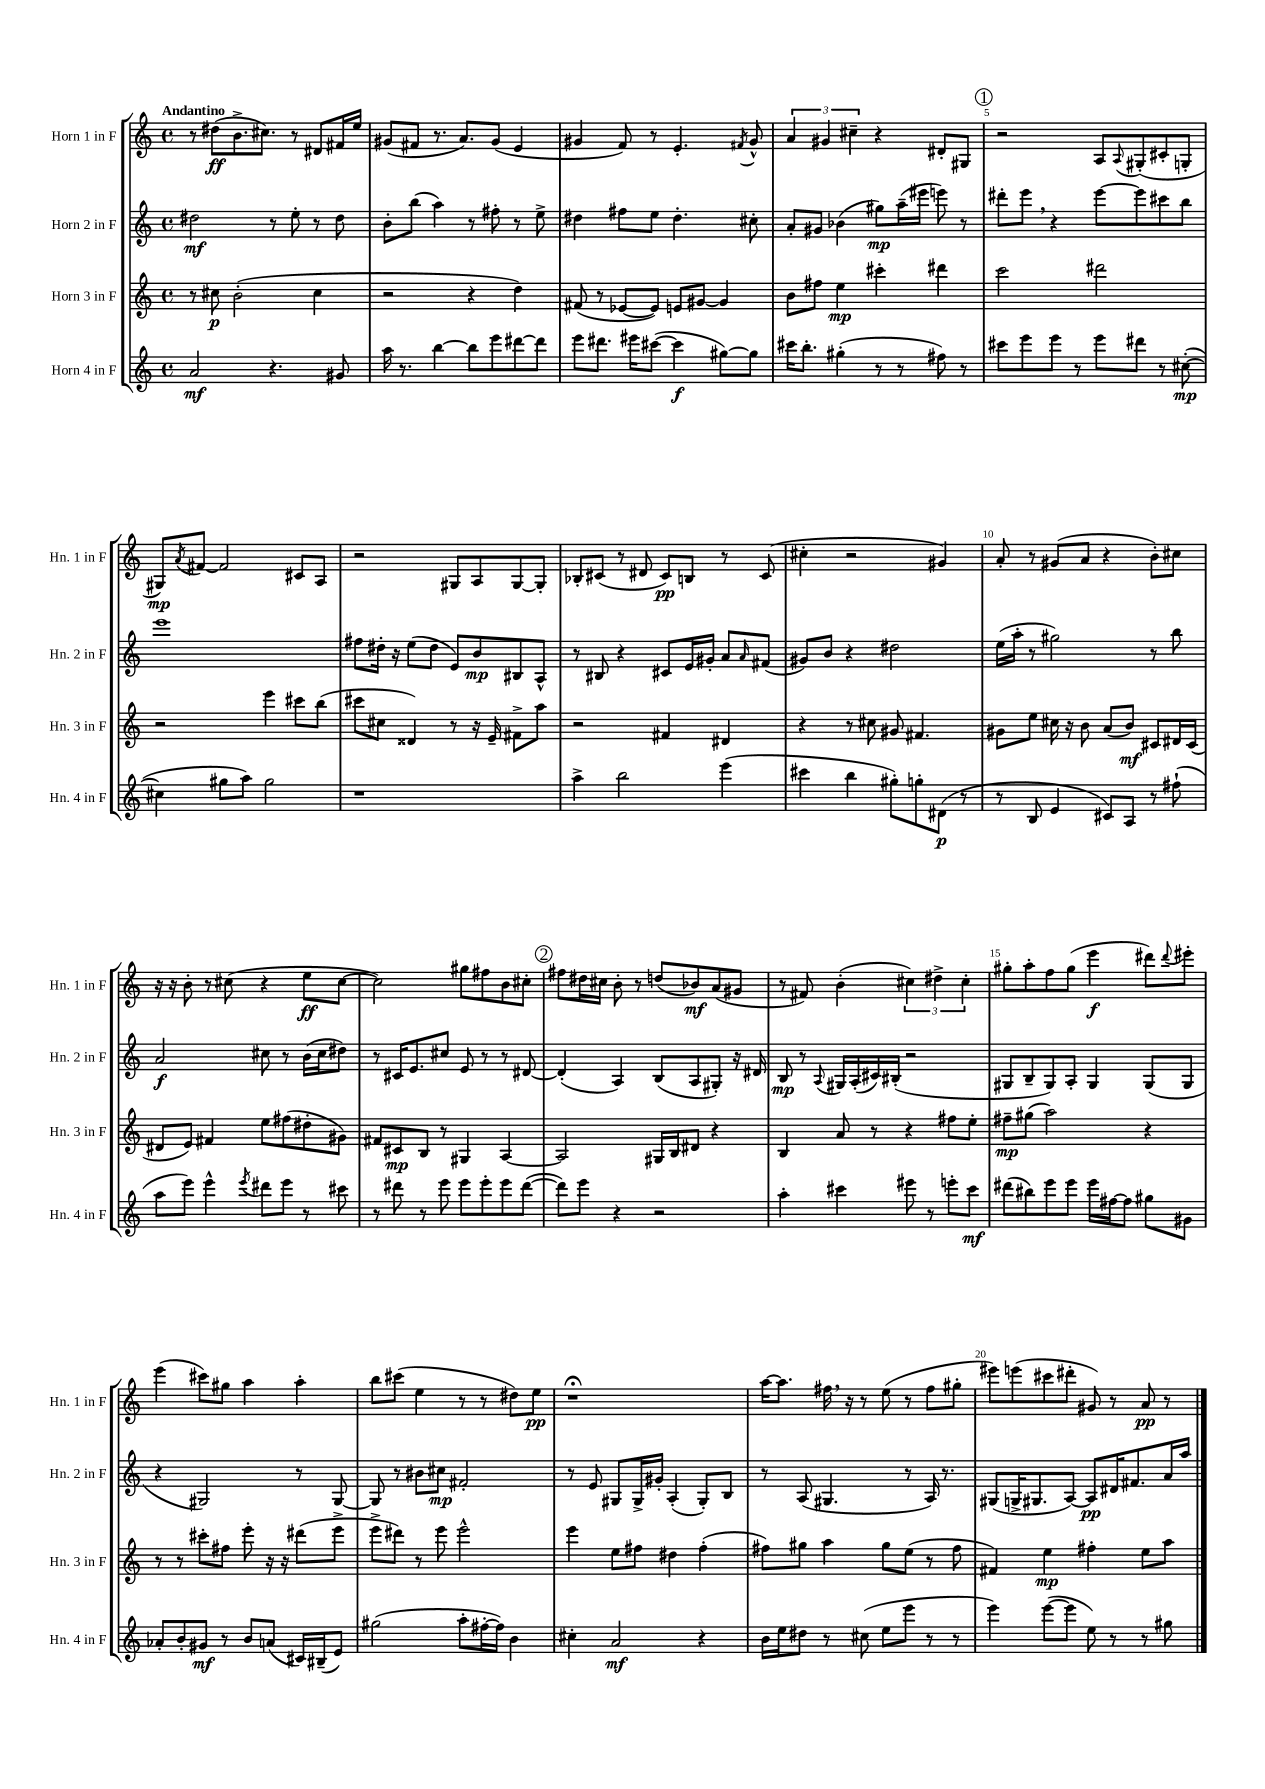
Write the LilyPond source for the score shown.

<<
\new StaffGroup <<
\new Staff = "s0" \with { instrumentName = "Horn 1 in F" shortInstrumentName = "Hn. 1 in F" } {
    \clef treble \key c \major \defaultTimeSignature \time 4/4 \tempo "Andantino"
    r8 dis''8\ff( b'8.-> cis''8.) r8 dis'8 fis'16 e''16 |
    gis'8( fis'8 r8. a'8.) gis'8( e'4 |
    gis'4 f'8) r8 e'4.-. \acciaccatura { fis'8 } gis'8-^ |
    \tuplet 3/2 { a'4 gis'4 cis''4-- } r4 dis'8-. gis8 |
    \mark \markup { \circle "1" } r2 a8 \appoggiatura { a8 } gis8-.( cis'8-. g8-. |
    gis8\mp) \acciaccatura { a'8 } fis'8~ fis'2 cis'8 a8 |
    r2 gis8 a8 gis8~ gis8-. |
    bes8-. cis'8( r8 dis'8 cis'8\pp) b8 r8 cis'8( |
    cis''4-. r2 gis'4) |
    a'8-. r8 gis'8( a'8 r4 b'8-.) cis''8 |
    r16 r16 b'8-. r8 cis''8( r4 e''8\ff cis''8~ |
    cis''2) gis''8 fis''8 b'8 cis''8-. |
    \mark \markup { \circle "2" } fis''8 dis''16 cis''16 b'8-. r8 d''8( bes'8\mf) a'8( gis'8 |
    r8 fis'8) b'4-.( \tuplet 3/2 { cis''4) dis''4-> cis''4-. } |
    gis''8-. a''8-. f''8 gis''8( e'''4\f dis'''8) \appoggiatura { dis'''8 } eis'''8-. |
    e'''4( cis'''8) gis''8 a''4 a''4-. |
    b''8 cis'''8( e''4 r8 r8 dis''8) e''8\pp |
    r1\fermata |
    a''16~ a''8. fis''16 \breathe r16 r8 e''8( r8 fis''8 gis''8-. |
    eis'''8) e'''8( cis'''8 dis'''8-. gis'8) r8 a'8\pp r8 \bar "|." |
}
\new Staff = "s1" \with { instrumentName = "Horn 2 in F" shortInstrumentName = "Hn. 2 in F" } {
    \clef treble \key c \major \defaultTimeSignature \time 4/4
    dis''2\mf r8 e''8-. r8 dis''8 |
    b'8-. b''8( a''4) r8 fis''8-. r8 e''8-> |
    dis''4 fis''8 e''8 dis''4.-. cis''8-. |
    a'8-. gis'8 bes'4( gis''8\mp) a''16--( eis'''16 e'''8) r8 |
    \mark \markup { \circle "1" } dis'''8-. e'''8 \breathe r4 e'''8~ e'''8 cis'''8 b''8 |
    e'''1 |
    fis''8 dis''16-. r16 e''8( dis''8 e'8) b'8\mp bis8 a8-^ |
    r8 bis8 r4 cis'8 e'16 gis'16-. a'8 \grace { a'16 } fis'8( |
    gis'8) b'8 r4 dis''2 |
    e''16( a''16-. r8 gis''2) r8 b''8 |
    a'2\f cis''8 r8 b'16( cis''16 dis''8) |
    r8 cis'16 e'8. cis''8 e'8 r8 r8 dis'8~ |
    \mark \markup { \circle "2" } dis'4-.( a4) b8( a8 gis8-.) r16 dis'16 |
    b8\mp r8 \appoggiatura { a8 } gis16 a16-.( cis'16) bis16-.( r2 |
    gis8 b8-- gis8) a8-. gis4 gis8( gis8 |
    r4 gis2) r8 gis8~ |
    gis8 r8 bis'8 cis''8\mp fis'2-. |
    r8 e'8 gis8 gis16-> gis'16-. a4-.( gis8-.) b8 |
    r8 a8( gis4. r8 a16) r8. |
    gis8( g16-> gis8. a8~) a8\pp dis'16 fis'8. a'16 a''16 \bar "|." |
}
\new Staff = "s2" \with { instrumentName = "Horn 3 in F" shortInstrumentName = "Hn. 3 in F" } {
    \clef treble \key c \major \defaultTimeSignature \time 4/4
    r8 cis''8\p b'2-.( cis''4 |
    r2 r4 d''4) |
    fis'8( r8 ees'8~ ees'8) e'8 gis'8~ gis'4 |
    b'8 fis''8 e''4\mp cis'''4-. dis'''4 |
    \mark \markup { \circle "1" } c'''2 dis'''2 |
    r2 e'''4 cis'''8 b''8( |
    cis'''8 cis''8 disis'4) r8 r16 e'16-- fis'8-> a''8 |
    r2 fis'4 dis'4 |
    r4 r8 cis''8 gis'8 fis'4. |
    gis'8 e''8 cis''16 r16 b'8 a'8( b'8\mf) cis'8 dis'16 cis'16( |
    dis'8 e'8) fis'4 e''8 fis''8( dis''8-. gis'8) |
    fis'8 cis'8\mp b8 r8 gis4 a4~ |
    \mark \markup { \circle "2" } a2 gis16 b16 dis'8 r4 |
    b4 a'8 r8 r4 fis''8 e''8-. |
    fis''8--\mp gis''8( a''2) r4 |
    r8 r8 cis'''8-. fis''8 e'''8-. r16 r16 dis'''8( e'''8-> |
    e'''8-> dis'''8) r8 e'''8 e'''2-^ |
    e'''4 e''8 fis''8 dis''4 fis''4-.( |
    fis''8) gis''8 a''4 gis''8 e''8( r8 fis''8 |
    fis'4) e''4\mp fis''4-. e''8 a''8 \bar "|." |
}
\new Staff = "s3" \with { instrumentName = "Horn 4 in F" shortInstrumentName = "Hn. 4 in F" } {
    \clef treble \key c \major \defaultTimeSignature \time 4/4
    a'2\mf r4. gis'8 |
    a''16 r8. b''4~ b''8 e'''8 dis'''8~ dis'''8 |
    e'''8 dis'''8. eis'''16 cis'''8~( cis'''4\f gis''8~) gis''8 |
    cis'''16 b''8.-. gis''4-.( r8 r8 fis''8) r8 |
    \mark \markup { \circle "1" } cis'''8 e'''8 e'''8 r8 e'''8 dis'''8 r8 cis''8~-.\mp( |
    cis''4 gis''8 a''8) gis''2 |
    r1 |
    a''4-> b''2 e'''4( |
    cis'''4 b''4 gis''8-.) g''8-. dis'8\p( r8 |
    r8 b8 e'4 cis'8) a8 r8 fis''8-!( |
    a''8 e'''8) e'''4-^ \acciaccatura { e'''8 } dis'''8 e'''8 r8 cis'''8 |
    r8 dis'''8 r8 e'''8 e'''8 e'''8-. e'''8 dis'''8~( |
    \mark \markup { \circle "2" } dis'''8) e'''8 r4 r2 |
    a''4-. cis'''4 eis'''8 r8 e'''8-. cis'''8\mf |
    dis'''8( bis''8) e'''8 e'''8 e'''16 fis''16~ fis''8 gis''8 gis'8 |
    aes'8-. b'8-. gis'8\mf r8 b'8 a'8( cis'16) bis16--( e'8) |
    gis''2( a''8-. fis''16~-. fis''16) b'4 |
    cis''4-. a'2\mf r4 |
    b'16 e''16 dis''8 r8 cis''8( e''8 e'''8 r8 r8 |
    e'''4) e'''8~( e'''8 e''8) r8 r8 gis''8 \bar "|." |
}
>>
>>
\layout { \context { \Score \override BarNumber.break-visibility = ##(#f #t #t) barNumberVisibility = #(every-nth-bar-number-visible 5) } }
